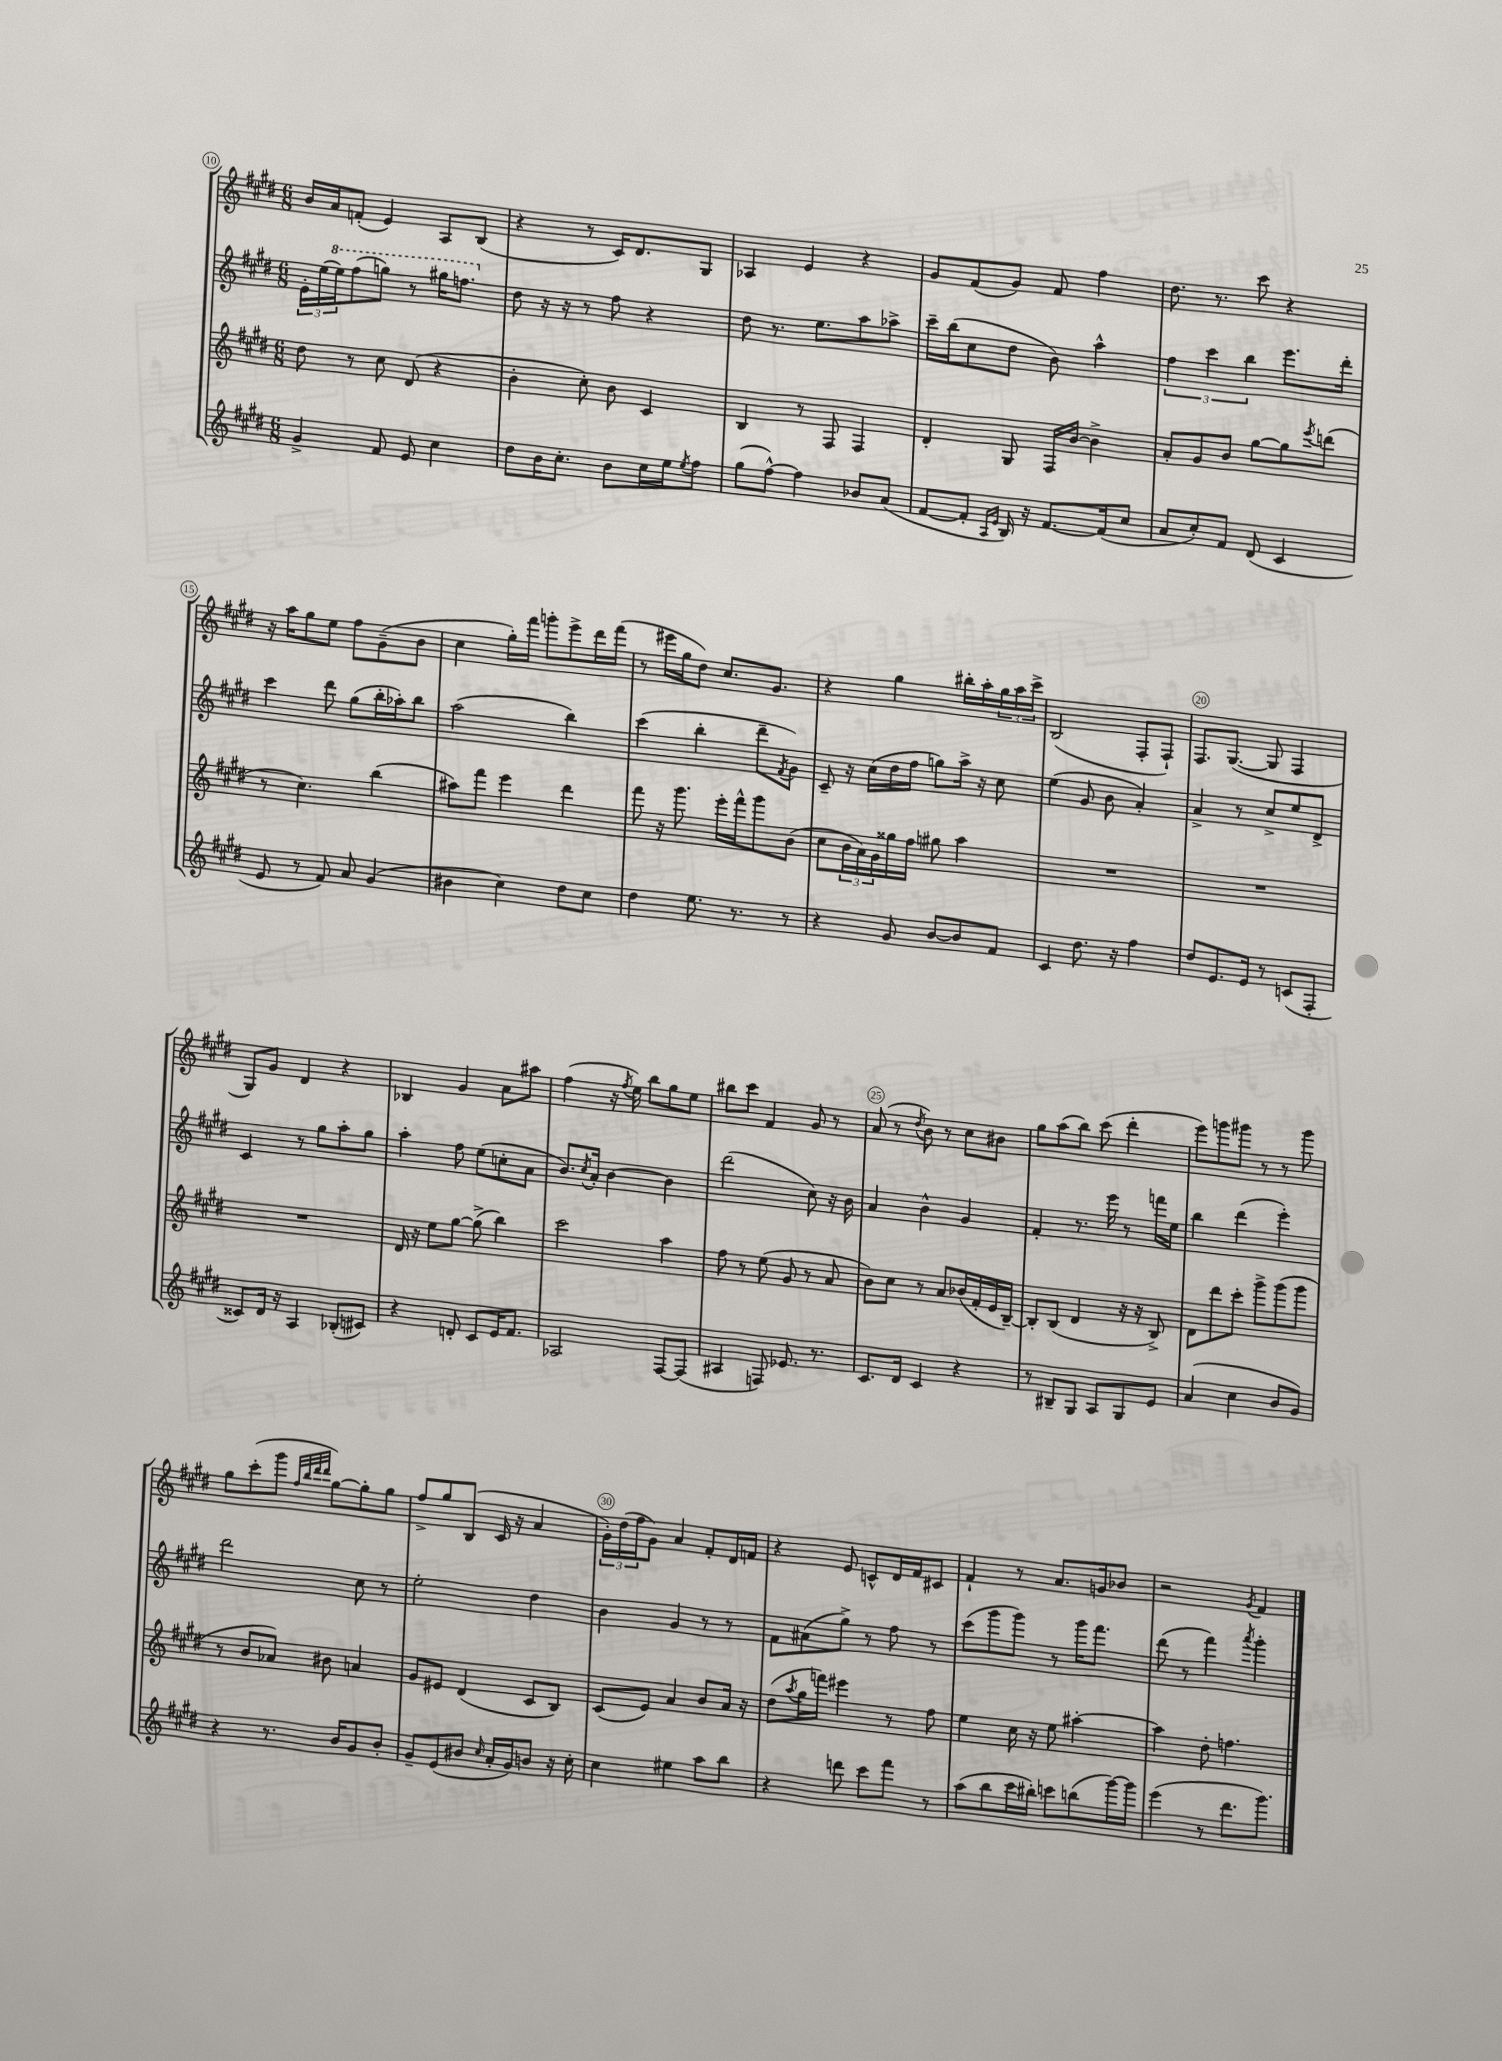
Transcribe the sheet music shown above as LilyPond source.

<<
\new StaffGroup <<
\new Staff = "s0" {
    \clef treble \key e \major \numericTimeSignature \time 6/8
    b'16 a'16 f'8-.( e'4) a8 b8( |
    r4 r8 cis'16) dis'8. gis8 |
    aes4 e'4 r4 |
    gis'8 fis'8( gis'8) fis'8 fis''4 |
    dis''8. r8. cis'''8 r4 |
    r16 a''16 gis''8 e''8 fis''8 gis'8--( b'8 |
    cis''4 gis''16-.) fis'''16 g'''8-. e'''8-> dis'''16 fis'''16( |
    r8 eis'''16 gis''16 dis''8) cis''8. gis'8. |
    r4 gis''4 bis''16-. a''16-. \tuplet 3/2 { gis''16 a''16 cis'''16-> } |
    b2( fis8-. fis8-!) |
    fis8. gis8.~( gis8 fis4 |
    gis8) gis'8 dis'4 r4 |
    bes4 gis'4 a'8 ais''8 |
    fis''4( r16 \acciaccatura { fis''8 } e''16) b''8 gis''8 e''8 |
    bis''8 cis'''8 fis'4 gis'8 r8 |
    a'8( r8 \acciaccatura { dis''8 } b'8) r8 cis''8 bis'8 |
    gis''8 a''8( b''8) cis'''8( dis'''4-. |
    e'''8) g'''8 gis'''8 r8 r8 gis'''8 |
    gis''8 cis'''8-.( gis'''8 \grace { fis''32 b''32 dis'''32 dis'''32 } gis''8~) gis''8-. gis''8 |
    fis''8-> gis''8 b8( cis'16 r16 a'4 |
    \tuplet 3/2 { gis'16-.) dis''16( fis''16 } gis'8) a'4 fis'8-. dis'16 f'16 |
    r4 e'8 c'8-^ dis'16 fis'16 cis'8 |
    fis'4-! r8 a'8. g'16 bes'8 |
    r2 \acciaccatura { gis'8 } fis'4 \bar "|." |
}
\new Staff = "s1" {
    \clef treble \key e \major \numericTimeSignature \time 6/8
    \tuplet 3/2 { e'16-. e''16( \ottava #1 e'''16) } fis'''8( g'''8) r8 gis'''16 f'''8. \ottava #0 |
    dis''8 r16 r16 r8 fis''8 r4 |
    dis''8 r8. e''8. a''8 aes''8-> |
    cis'''16-- b''16( cis''8 dis''8 b'8) a''4-^ |
    \tuplet 3/2 { fis''4 cis'''4 b''4 } e'''8. dis'''16-. |
    cis'''4 dis'''8 gis''8( b''16-. aes''16-.) b''8 |
    a''2( b''4) |
    cis'''4( b''4-. dis'''8-- \acciaccatura { fis'8 } gis'8) |
    cis'8-- r16 cis''16( dis''16 fis''16 g''8) a''16-> r16 cis''8 |
    e''4( gis'8 b'8 a'4-.) |
    a'4-> r8 cis''8-> e''8 dis'8-> |
    cis'4 r8 gis''8 a''8-. gis''8 |
    a''4-. fis''8 e''8( c''8-. a'8 |
    b'8.) \acciaccatura { cis''8 } a'16-. b'4~ b'4 |
    dis'''2( cis''8) r16 b'16 |
    a'4 b'4-^ gis'4 |
    fis'4-. r8. e'''16 r8 f'''16 e''16 |
    b''4 dis'''4( e'''4-.) |
    dis'''2 cis''8 r8 |
    e''2-. dis''4 |
    b'4 gis'4 r8 r8 |
    fis'8 ais'8( gis''8->) r8 fis''8 r8 |
    cis'''8( gis'''8 gis'''8) r8 gis'''16 fis'''8. |
    dis'''8( r8 fis'''4) \acciaccatura { a'''8 } gis'''4-. \bar "|." |
}
\new Staff = "s2" {
    \clef treble \key e \major \numericTimeSignature \time 6/8
    dis''8 r8 cis''8 dis'8( r4 |
    b'4-. cis''8-.) b'8 cis'4 |
    b4 r8 fis8 fis4 |
    dis'4-. gis8 fis16 b'16~ b'4-> |
    a'8-. gis'8 b'8 gis''8~ gis''8 \acciaccatura { e'''8 } d'''8( |
    r8 cis''4.) b''4( |
    ais''8) fis'''8 e'''4 dis'''4 |
    fis'''8 r16 gis'''8. e'''16-. fis'''16-^ gis'''8 b'8( |
    cis''8 \tuplet 3/2 { b'16 a'16) gis'16 } gisis''16 fis''16 gis''8 a''4 |
    R2. |
    R2. |
    R2. |
    dis'16 r16 e''8 gis''8~ gis''8->( b''4) |
    cis'''2 a''4 |
    fis''8 r8 e''8( gis'8 r8 a'8 |
    b'8) cis''8 r8 a'8 bes'16( fis'16-. e'16 b16~--) |
    b8-. b8( dis'4 r16 r16 b8->) |
    dis'8 dis'''8 cis'''8-. gis'''8-> gis'''8( gis'''8 |
    r8 b'8 aes'8) bis'8 a'4 |
    gis'8 eis'8 dis'4( cis'8 b8) |
    cis'8( e'8) a'4 b'8 a'16 r16 |
    dis''8( \acciaccatura { a''8 } gis''16 f'''16) eis'''4 r8 fis''8 |
    e''4 cis''16 r16 e''8 ais''4~-. |
    ais''4 dis''8-. f''4. \bar "|." |
}
\new Staff = "s3" {
    \clef treble \key e \major \numericTimeSignature \time 6/8
    gis'4-> fis'8 e'8 cis''4 |
    dis''8 b'16 cis''8.-. b'8 cis''16 e''16 \acciaccatura { e''8 } fis''8 |
    gis''8( fis''8~-^) fis''4 bes'8 a'8( |
    fis'8~ fis'8-. \grace { a16 e'16 } b16) r16 fis'8.~ fis'16( cis''8 |
    a'8 cis''8-.) fis'8 dis'8( cis'4 |
    e'8 r8 fis'8) a'8 gis'4( |
    bis'4 cis''4) dis''8 cis''8 |
    dis''4 e''8. r8. r8 |
    r4 gis'8 b'8~ b'8 fis'8 |
    cis'4 dis''8. r16 fis''4 |
    dis''8 e'8. e'16 r8 c'8( fis8-. |
    cisis'8) dis'16 r16 a4 bes8-.( cis'8) |
    r4 d'8-. cis'8 e'16 fis'8. |
    aes2 fis8~ fis8( |
    ais4 f8) ees'8. r8. |
    cis'8. dis'16 cis'4 r4 |
    r8 bis8-- gis8 a8 gis8 e'8 |
    a'4( cis''4 b'8 gis'8) |
    r4 r8. b'16 gis'8 b'8-. |
    gis'8-- e'8( bis'8 \grace { cis''16 } a'16-. gis'16) b'8 r16 cis''16-. |
    cis''4 eis''4 a''8 b''8 |
    r4 d'''8 cis'''8 fis'''8 r8 |
    a''8( b''8 cis'''16 bis''16-.) c'''8 b''8( gis'''16~) gis'''16 |
    e'''4( r8 dis'''8. gis'''8.) \bar "|." |
}
>>
>>
\layout { \context { \Score currentBarNumber = #10 \override BarNumber.break-visibility = ##(#f #t #t) barNumberVisibility = #(every-nth-bar-number-visible 5) \override BarNumber.stencil = #(make-stencil-circler 0.1 0.3 ly:text-interface::print) } }
